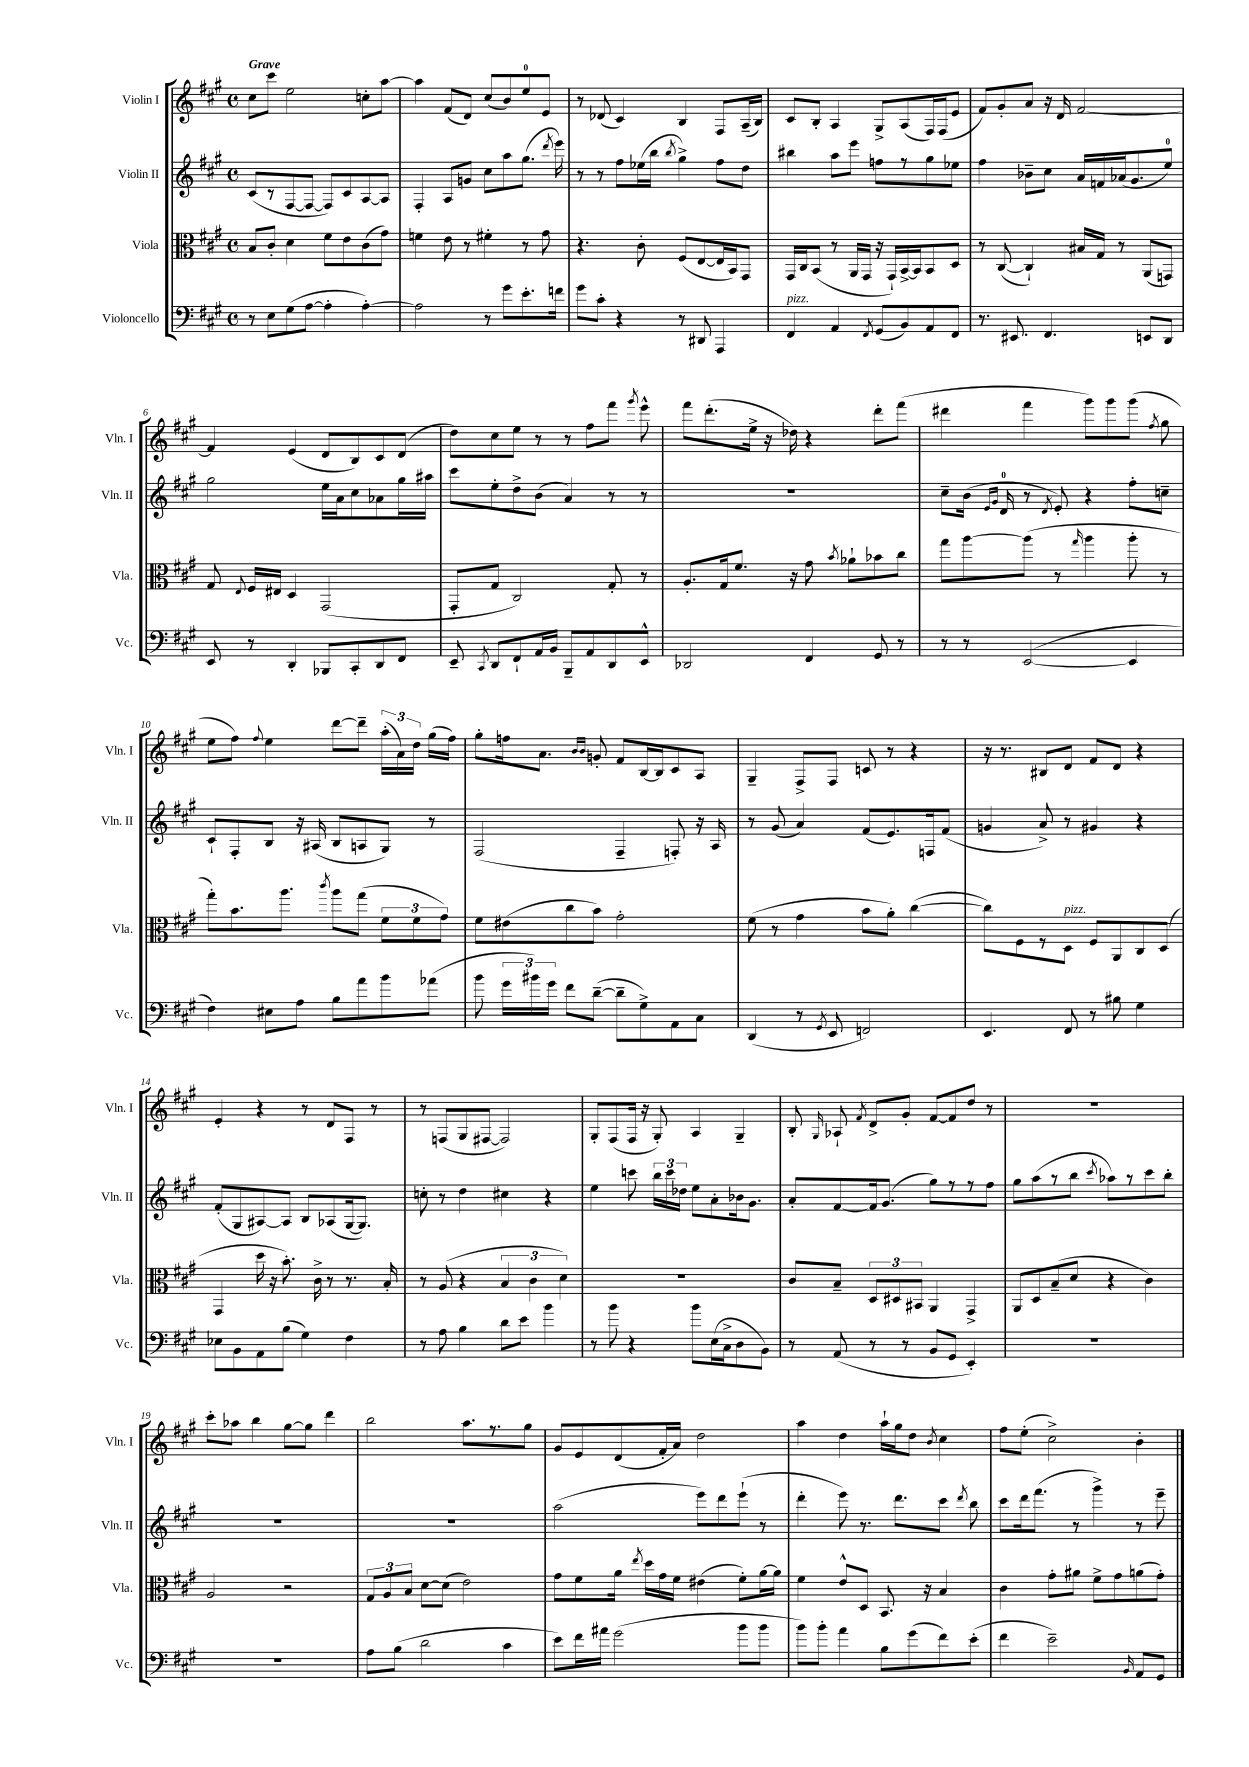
<<
\new StaffGroup <<
\new Staff = "s0" \with { instrumentName = "Violin I" shortInstrumentName = "Vln. I" } {
    \clef treble \key a \major \defaultTimeSignature \time 4/4 \tempo "Grave"
    \autoBeamOff cis''8[ cis'''8] e''2 c''8[-. a''8]~ |
    a''4 fis'8[( d'8]) cis''8[( b'8) e''8-0 e'8] |
    r8 des'8( cis'4) b4 fis8[ a16--( b16]) |
    cis'8[ b8]-. a4 gis8[-> a8( fis16) fis16( e'8] |
    fis'8[) gis'8-. a'8] r16 d'16 fis'2~ |
    fis'4 e'4( d'8[ b8) cis'8 d'8]( |
    d''8[) cis''8 e''8] r8 r8 fis''8[ fis'''8] \acciaccatura { gis'''8 } e'''8-^ |
    fis'''8[ d'''8.-.( e''16]-> r16 des''16) r4 d'''8[-. fis'''8]( |
    dis'''4 fis'''4 gis'''8[) gis'''8 gis'''8]( \acciaccatura { fis''8 } gis''8 |
    e''8[ fis''8]) \appoggiatura { fis''8 } e''4 d'''8[~ d'''8]-- \tuplet 3/2 { a''16[-.( a'16) d''16] } gis''16[( fis''16]) |
    gis''8[-. f''16 a'8.] \grace { b'16[ b'16] } g'8-. fis'8[ b16~ b16 cis'8 a8] |
    gis4-- fis8[-> fis8] c'8 r8 r4 |
    r16 r8. bis8[ d'8] fis'8[ d'8] r4 |
    e'4-. r4 r8 d'8[ fis8] r8 |
    r8 f8[( gis8 fis8]~ fis2) |
    gis8[-. fis8( fis16] r16 gis8-.) a4 gis4-- |
    b8-. \grace { gis16 } aes8-! \acciaccatura { fis'8 } d'8[-> gis'8]-. fis'8[~ fis'8 d''8] r8 |
    R1 |
    cis'''8[-. aes''8] b''4 gis''8[~ gis''8] d'''4 |
    b''2 a''8.[ r8. gis''8] |
    gis'8[ e'8 d'8( fis'16-. a'16]) d''2 |
    a''4 d''4 a''16[-! gis''16 d''8] \acciaccatura { b'8 } cis''4 |
    fis''8[ e''8]-.( cis''2->) b'4-. \bar "|." |
}
\new Staff = "s1" \with { instrumentName = "Violin II" shortInstrumentName = "Vln. II" } {
    \clef treble \key a \major \defaultTimeSignature \time 4/4
    \autoBeamOff cis'8[( r8 fis8~ fis8]~ fis8[) cis'8 a8~ a8] |
    fis4-. a8[ g'8] cis''8[ a''8 gis''8.]( \acciaccatura { d'''8 } e'''16) |
    r8 r8 fis''8[ ees''16( b''16] \acciaccatura { b''8 } gis''4->) fis''8[ d''8] |
    bis''4 a''8[ e'''8] f''8[ r8 gis''8 ees''8] |
    fis''4 bes'8[-- cis''8] a'16[ f'16 aes'16( gis'8. e''8]-0) |
    gis''2 e''16[ a'16 cis''8 aes'8 gis''16 ais''16] |
    cis'''8[ e''8-. d''8-> b'8]( a'4) r8 r8 |
    R1 |
    cis''8[-- b'16]( \grace { e'16[ gis'16] } d'16-0 r8 \acciaccatura { d'8 } e'8-.) r4 fis''8[-. c''8]-- |
    cis'8[-! fis8-. b8] r16 ais16( b8[ a8 gis8]) r8 |
    fis2( fis4-- f8-.) r16 a16 |
    r8 gis'8( a'4) fis'8[( e'8.) f16 fis'8]( |
    g'4 a'8->) r8 gis'4 r4 |
    fis'8[-.( gis8 ais8~) ais8] b8[ aes8( gis16~ gis8.]) |
    c''8-. r8 d''4 cis''4 r4 |
    e''4 c'''8 \tuplet 3/2 { b''16[ c'''16 des''16] } e''8[ a'8-. bes'16 gis'8.] |
    a'8[-. fis'8~ fis'16 gis'8.]( gis''8[) r8 r8 fis''8] |
    gis''8[ a''8( r8 b''8] \acciaccatura { cis'''8 } aes''8[) r8 cis'''8 b''8]-. |
    R1 |
    R1 |
    a''2( e'''8[) d'''8 e'''8]-!( r8 |
    d'''4-. e'''8) r8. d'''8.[ cis'''8] \acciaccatura { d'''8 } b''8 |
    cis'''8[ d'''16 fis'''8.]( r8 gis'''4->) r8 e'''8-- \bar "|." |
}
\new Staff = "s2" \with { instrumentName = "Viola" shortInstrumentName = "Vla." } {
    \clef alto \key a \major \defaultTimeSignature \time 4/4
    \autoBeamOff b8[ cis'8]-. d'4 fis'8[ e'8 cis'8( gis'8]) |
    f'4 e'8 r8 fis'4-. r8 gis'8 |
    r4. cis'8-. fis8[( e8~ e16 b,16) gis,8] |
    gis,16[ cis16 b,8]( r8 a,16[ gis,16] r16 gis,16[-!) b,16~-> b,16 b,8 d8] |
    r8 cis8~( cis4-!) bis16[ gis16] r8 a,8[( g,8]) |
    gis8 \appoggiatura { e8 } fis16[ eis16] d4 gis,2( |
    gis,8[-. gis8] cis2) gis8-. r8 |
    a8.[-. gis16 fis'8.] r16 gis'8 \acciaccatura { b'8 } aes'8[-! bes'8 cis''8] |
    gis''8[ a''8~ a''8]( r8 \grace { gis''16 } a''4 a''8-. r8 |
    gis''8[-.) b'8. a''8.] \acciaccatura { cis'''8 } a''8[ gis''8]( \tuplet 3/2 { fis'8[ fis'8 gis'8]) } |
    fis'8[ eis'8( cis''8 b'8]) gis'2-. |
    fis'8( r8 gis'4 b'8[ a'8]-.) cis''4~( |
    cis''8[) fis8 r8 d8]^\markup { \italic "pizz." } fis8[ a,8 cis8 d8]( |
    gis,4 d''16 r16 b'8.-.) cis'16-> r8 r8. b16-. |
    r8 a8( r4 \tuplet 3/2 { b4 cis'4 d'4) } |
    R1 |
    cis'8[ b8]-- \tuplet 3/2 { d8[ dis8 bis,8] } a,4 gis,4-> |
    a,8[ d8 b8--( d'8] r4 cis'4) |
    a2 r2 |
    \tuplet 3/2 { gis8[ a8 b8] } d'8[~ d'8]( e'2) |
    gis'8[ fis'8 a'16] \acciaccatura { e''8 } d''16[ gis'16 fis'16] eis'4( fis'8[-.) a'16~ a'16] |
    fis'4 e'8[-^ d8] b,8. r16 b4 |
    cis'4 gis'8[-. ais'8] fis'8[-> gis'8 a'8( gis'8]-.) \bar "|." |
}
\new Staff = "s3" \with { instrumentName = "Violoncello" shortInstrumentName = "Vc." } {
    \clef bass \key a \major \defaultTimeSignature \time 4/4
    \autoBeamOff r8 e8[ gis8( a8]~ a4-. a4~-.) |
    a2 r8 gis'8[ e'8.-. f'16] |
    gis'8[ cis'8]-. r4 r8 dis,8 a,,4 |
    fis,4^\markup { \italic "pizz." } a,4 \acciaccatura { fis,8 } gis,8[( b,8) a,8 fis,8] |
    r8. eis,8. fis,4. e,8[ d,8] |
    e,8 r8 d,4-. bes,,8[ cis,8-. d,8 fis,8] |
    e,8-- \acciaccatura { cis,8 } d,8[ fis,8-! a,16 b,16] b,,8[-- a,8 d,8 e,8]-^ |
    des,2 fis,4 gis,8 r8 |
    r8 r8 e,2~( e,4 |
    fis4) eis8[ a8] b8[ a'8 b'8 aes'8]( |
    b'8 \tuplet 3/2 { gis'16[ bis'16) gis'16] } fis'8[ d'8]~--( d'8[-- gis8->) a,8 cis8] |
    d,4( r8 \acciaccatura { gis,8 } e,8 f,2) |
    e,4. fis,8 r8 bis8 gis4 |
    ees8[ b,8 a,8 b8]( gis4) fis4 |
    r8 a8 b4 d'8[ e'8] b'4 |
    r8 b'8 r4 b'8[ e16( cis16-> d8 b,8]) |
    r8 a,8( r8 r8 b,8[ gis,8] e,4-.) |
    R1 |
    R1 |
    a8[ b8]( d'2 cis'4 |
    e'8[) fis'16 ais'16] gis'2( b'8[ b'8] |
    b'8[) b'8]-. a'4 b8[ gis'8( fis'8) e'8]-.( |
    fis'4 e'2--) \grace { b,16 } a,8[ gis,8] \bar "|." |
}
>>
>>
